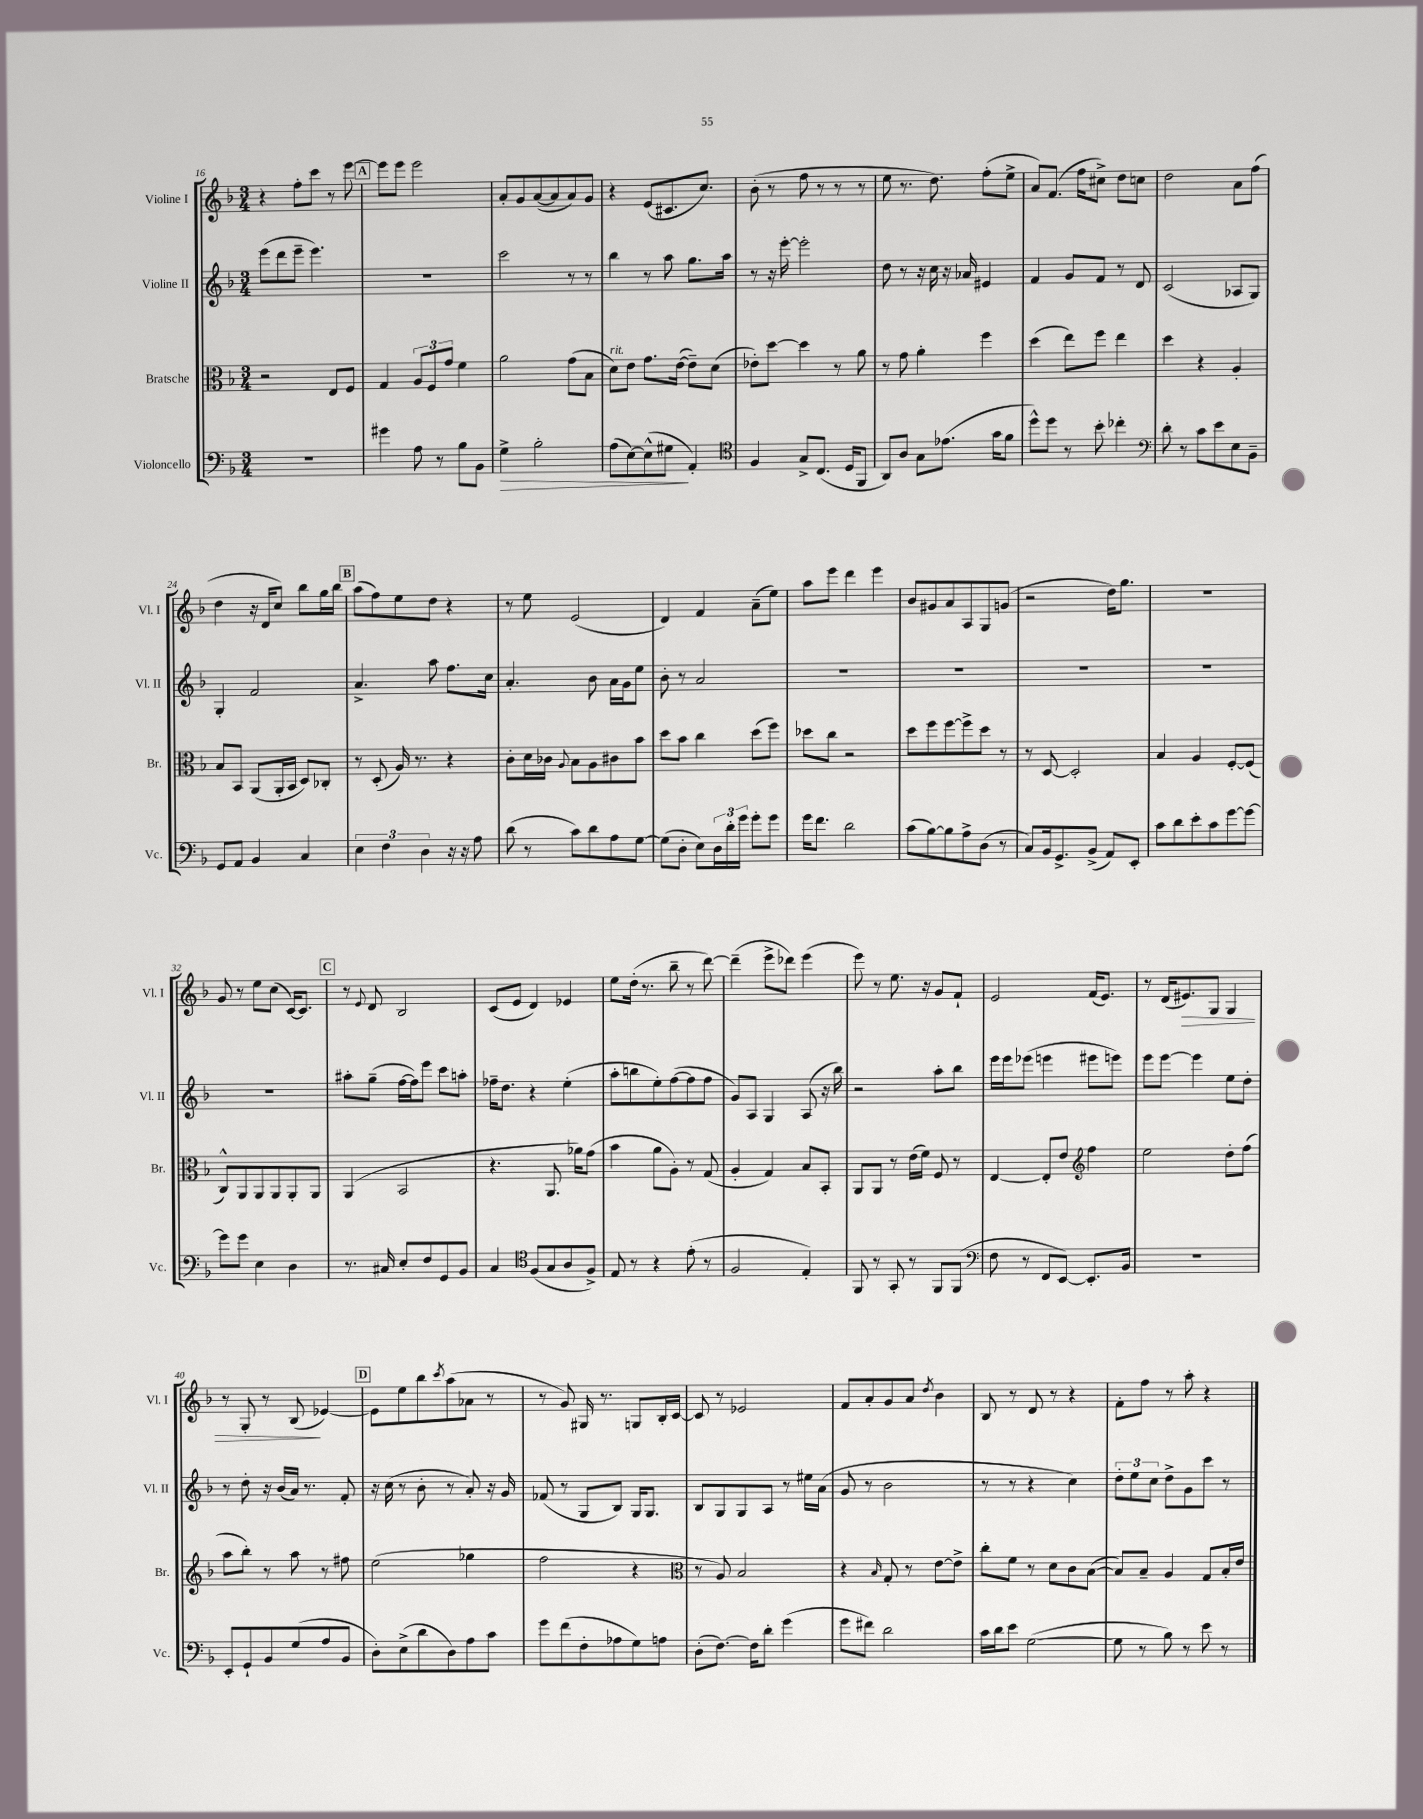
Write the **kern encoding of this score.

**kern	**dynam	**kern	**kern	**kern	**dynam
*part4	*part4	*part3	*part2	*part1	*part1
*staff4	*staff4	*staff3	*staff2	*staff1	*staff1
*I"Violoncello	*	*I"Bratsche	*I"Violine II	*I"Violine I	*
*I'Vc.	*	*I'Br.	*I'Vl. II	*I'Vl. I	*
*clefF4	*	*clefC3	*clefG2	*clefG2	*
*k[b-]	*	*k[b-]	*k[b-]	*k[b-]	*
*M3/4	*	*M3/4	*M3/4	*M3/4	*
=16	=16	=16	=16	=16	=16
2.r	.	2r	(8eee\L	4r	.
.	.	.	8ddd\	.	.
.	.	.	8eee~\J	8ff'\L	.
.	.	.	4.eee\)	8ccc\J	.
.	.	8E/L	.	8r	.
.	.	8F/J	.	[8eee\	.
!!LO:REH:place=s1:t=A
=17	=17	=17	=17	=17	=17
4g#X\	.	4G/	2.r	8eee\L]	.
.	.	.	.	8eee\J	.
8A\	.	12A/L	.	2eee\	.
.	.	12F/	.	.	.
8r	.	.	.	.	.
.	.	12g/J	.	.	.
8B-\L	.	4f\	.	.	.
8BB-\J	.	.	.	.	.
=18	=18	=18	=18	=18	=18
!	!LO:HP:b	!	!	!	!
4G^\	>	2a\	2ccc\	8a'/L	.
.	.	.	.	8g/	.
2B-'\	.	.	.	([8a/	.
.	.	.	.	8a/]	.
.	.	(8g\L	8r	8a/)	.
.	.	8B-\J	8r	8g/J	.
=19	=19	=19	=19	=19	=19
!	!	!LO:TX:a:i:t=rit.	!	!	!
(8A\L	.	8d\L)	4bb-\	4r	.
[8E\)	.	8e\J	.	.	.
(8E^^\]	.	8.g\L	8r	(8e/L	.
8G#X\J	.	.	8aa\	8.c#X/	.
.	.	([16e\Jk	.	.	.
4AA'/)	]	8e~\L])	8.gg\L	.	.
.	.	.	.	8.cc/J)	.
.	.	(8d\J	.	.	.
.	.	.	16aa\Jk	.	.
=20	=20	=20	=20	=20	=20
*clefC4	*	*	*	*	*
4F/	.	8e-X'\L)	8r	(8b-'\	.
.	.	[8dd\J	16r	8r	.
.	.	.	[16eee'\	.	.
8G^/L	.	4dd\]	2eee'\]	8ff\	.
(8.C/J	.	.	.	8r	.
.	.	8r	.	8r	.
16D/KL	.	.	.	.	.
8FF/J	.	8a\	.	8r	.
=21	=21	=21	=21	=21	=21
8AA/L)	.	8r	8dd\	8ee\	.
8A/J	.	8g\	8r	8.r	.
8G\L	.	4a'\	16r	.	.
.	.	.	16cc\	8.dd\)	.
(8.e-X\J	.	.	16r	.	.
.	.	.	16a-X/	.	.
.	.	4ff\	4e#X/	(8ff'\L	.
16g\KL	.	.	.	.	.
8f\J	.	.	.	8ee^\J	.
=22	=22	=22	=22	=22	=22
8dd^^\L)	.	(4dd\	4f/	8a/L)	.
8dd\J	.	.	.	(8.f/J	.
8r	.	8ee\L)	8g/L	.	.
.	.	.	.	16ff\KL	.
8b-'\	.	8ff\J	8f/J	8cc#X^\J)	.
4cc-X'\	.	4ee\	8r	8dd\L	.
.	.	.	8d/	8ccn\J	.
=23	=23	=23	=23	=23	=23
*clefF4	*	*	*	*	*
8d'\	.	4dd\	(2c/	2dd\	.
8r	.	.	.	.	.
8c\L	.	4r	.	.	.
8e\	.	.	.	.	.
8E\	.	4A'/	8A-X/L	8a\L	.
8BB-~\J	.	.	8G/J)	(8ff\J	.
!!LO:LB:g=z
=24	=24	=24	=24	=24	=24
8GG/L	.	8B-/L	4G'/	4dd\	.
8AA/J	.	8BB-/J	.	.	.
4BB-/	.	(8AA/L	2f/	16r	.
.	.	.	.	16d/KL	.
.	.	16AA'/L	.	8cc/J)	.
.	.	16BB-/JJ	.	.	.
4C/	.	8D/L)	.	8bb-\L	.
.	.	8C-X'/J	.	16gg\L	.
.	.	.	.	16bb-\JJ	.
!!LO:REH:place=s1:t=B
=25	=25	=25	=25	=25	=25
6E\	.	8r	4.a^/	(8aa\L	.
.	.	(8D'/	.	8ff\)	.
6F\	.	.	.	.	.
.	.	16A/)	.	8ee\	.
.	.	8.r	.	.	.
6D\	.	.	.	.	.
.	.	.	8aa\	8dd\J	.
16r	.	4r	8.ff\L	4r	.
16r	.	.	.	.	.
8A\	.	.	.	.	.
.	.	.	16cc\Jk	.	.
=26	=26	=26	=26	=26	=26
(8d\	.	8c'\L	4.a'/	8r	.
8r	.	16d\L	.	8ee\	.
.	.	16c-X\JJ	.	.	.
.	.	8qqA/	.	.	.
8c\L)	.	8B-\L	.	(2e/	.
8d\	.	8A\	8b-\	.	.
8A\	.	8c#X\	16a\LL	.	.
.	.	.	16g\J	.	.
[8G\J	.	8b-\J	8ee\J	.	.
=27	=27	=27	=27	=27	=27
(8G\L]	.	8dd\L	8b-'\	4d/)	.
8D'\J	.	8b-\J	8r	.	.
8E\L)	.	4cc\	2a/	4f/	.
24D\L	.	.	.	.	.
24d'\	.	.	.	.	.
24g\JJ	.	.	.	.	.
8g'\L	.	(8dd\L	.	(8a~\L	.
8g\J	.	8ff\J)	.	8ee\J)	.
=28	=28	=28	=28	=28	=28
16g\KL	.	8dd-X\L	2.r	8aa\L	.
8.f\J	.	.	.	.	.
.	.	8cc\J	.	8eee\J	.
2d\	.	2r	.	4ddd\	.
.	.	.	.	4eee\	.
=29	=29	=29	=29	=29	=29
(8c\L	.	8dd\L	2.r	8b-/L	.
[8B-\)	.	8ff\	.	8g#X/	.
8B-\]	.	[8ff\	.	8a/	.
8A^\	.	8ff^\]	.	8A/	.
(8D\J	.	8dd\J	.	8G/	.
8r	.	8r	.	(8gn/J	.
=30	=30	=30	=30	=30	=30
8C/L)	.	8r	2.r	2r	.
16BB-/k	.	[8D/	.	.	.
8.GG^/	.	.	.	.	.
.	.	2D'/]	.	.	.
(8BB-^/J	.	.	.	.	.
8AA/L)	.	.	.	16dd\KL)	.
.	.	.	.	8.gg\J	.
8EE'/J	.	.	.	.	.
=31	=31	=31	=31	=31	=31
8c\L	.	4B-/	2.r	2.r	.
8d\	.	.	.	.	.
8e'\	.	4A/	.	.	.
8c\	.	.	.	.	.
[8g\	.	[8F'/L	.	.	.
8g\J_	.	(8F/J]	.	.	.
!!LO:LB:g=z
=32	=32	=32	=32	=32	=32
8g\L]	.	8C^^/L)	2.r	8g/	.
8g\J	.	8AA/	.	8r	.
4E\	.	8AA/	.	8ee\L	.
.	.	8AA/	.	(8cc\J	.
4D\	.	8AA'/	.	[16c/KL)	.
.	.	.	.	8.c/J]	.
.	.	8AA/J	.	.	.
!!LO:REH:place=s1:t=C
=33	=33	=33	=33	=33	=33
8.r	.	(4AA/	8aa#X'\L	8r	.
.	.	.	.	8qqe/	.
.	.	.	(8gg~\J	8d/	.
16C#X/	.	.	.	.	.
8E'/L	.	2BB-/	[16ff\LL	2B-/	.
.	.	.	16ff\J])	.	.
8F/	.	.	8eee\J	.	.
8GG/	.	.	8ccc\L	.	.
8BB-/J	.	.	8aan'\J	.	.
=34	=34	=34	=34	=34	=34
4C/	.	4.r	16ff-X~\KL	(8c/L	.
.	.	.	8.dd\J	.	.
.	.	.	.	8e/J	.
*clefC4	*	*	*	*	*
(8F/L	.	.	4r	4d/)	.
8G/	.	8.AA/	.	.	.
8A/	.	.	(4ee'\	4e-X/	.
.	.	16a-X\KL)	.	.	.
8F^/J)	.	(8g\J	.	.	.
=35	=35	=35	=35	=35	=35
8E/	.	4b-\	8aa'\L	8ee\L	.
8r	.	.	8bbn\	(16dd'\Jk	.
.	.	.	.	8.r	.
4r	.	8a\L	8ee'\)	.	.
.	.	8A'\J)	([8ff\	8bb-~\	.
(8e'\	.	8r	8ff\]	8r	.
8r	.	(8G/	8ff\J	[8ddd\)	.
=36	=36	=36	=36	=36	=36
2F/	.	4A'/	8g/L)	(4ddd~\]	.
.	.	.	8A/J	.	.
.	.	4G/)	4G/	8eee^\L	.
.	.	.	.	8ddd-X\J)	.
4E'/)	.	8B-/L	(8A/	(4eee\	.
.	.	8BB-'/J	16r	.	.
.	.	.	16bb-\)	.	.
=37	=37	=37	=37	=37	=37
8FF/	.	8AA/L	2r	8eee\)	.
8r	.	8AA/J	.	8r	.
8GG'/	.	8r	.	8.ee\	.
8r	.	(16e\LL	.	.	.
.	.	16f\JJ)	.	16r	.
8FF/L	.	8F/	8aa'\L	8g/L	.
(8FF/J	.	8r	8bb-\J	8f`/J	.
=38	=38	=38	=38	=38	=38
*clefF4	*	*	*	*	*
8F\	.	[4E/	16eee\LL	2e/	.
.	.	.	16eee\J	.	.
8r	.	.	(8eee-X\J	.	.
8FF/L	.	8E'/L]	4eeen\	.	.
[8EE/J)	.	8e/J	.	.	.
*	*	*clefG2	*	*	*
8.EE'/L]	.	4ff\	8eee#X\L	(16f/KL	.
.	.	.	.	8.e/J)	.
.	.	.	8eeen\J)	.	.
16BB-/Jk	.	.	.	.	.
=39	=39	=39	=39	=39	=39
2.r	.	2ee\	8eee\L	8r	.
.	.	.	[8eee\J	(16d/KL	.
!	!	!	!	!	!LO:HP:b
.	.	.	.	8.e#X/)	>
.	.	.	4eee\]	.	.
.	.	.	.	8G/J	.
.	.	8dd'\L	8ee\L	4G/	.
.	.	(8ff\J	8dd'\J	.	.
!!LO:LB:g=z
=40	=40	=40	=40	=40	=40
8EE'/L	.	8aa\L	8r	8r	.
8GG`/	.	8bb-'\J)	8dd'\	8G'/	.
8BB-/	.	8r	16r	8r	.
.	.	.	(16b-/LL	.	.
(8G/	.	8aa\	16a/JJ)	(8B-/	.
.	.	.	8.r	.	.
8A/	.	8r	.	[4e-X/)	]
8BB-/J	.	8ff#X\	8f'/	.	.
!!LO:REH:place=s1:t=D
=41	=41	=41	=41	=41	=41
8D'\L)	.	(2ee\	16r	8e-\L]	.
.	.	.	(16cc\	.	.
(8E^\	.	.	8r	8ee\	.
8d\	.	.	8b-'\	8bb-\	.
.	.	.	.	8qccc/	.
8D\)	.	.	8r	(8aa\	.
8A\	.	4gg-X\	8a'/)	8a-X\J	.
8c\J	.	.	16r	8r	.
.	.	.	16g/	.	.
=42	=42	=42	=42	=42	=42
8g\L	.	2ff\	(8f-X/	8r	.
(8f\	.	.	8r	8g/)	.
8F'\	.	.	8G/L	16G#X/	.
.	.	.	.	8.r	.
8A-X\	.	.	8B-/J)	.	.
8G\)	.	4r	16G/KL	8Gn/L	.
.	.	.	8.G/J	.	.
8An\J	.	.	.	16B-'/L	.
.	.	.	.	[16c/JJ	.
=43	=43	=43	=43	=43	=43
*	*	*clefC3	*	*	*
(8D'\L	.	8r	8B-/L	8c/]	.
[8.F\J)	.	8A/)	8G/	8r	.
.	.	2B-/	8G/	2e-X/	.
16F\KL]	.	.	.	.	.
8d'\J	.	.	8A/J	.	.
(4g\	.	.	8r	.	.
.	.	.	16ee#X\LL	.	.
.	.	.	(16a\JJ	.	.
=44	=44	=44	=44	=44	=44
8g\L	.	4r	8g/	8f/L	.
8f#X\J)	.	.	8r	8a'/	.
.	.	16qqB-/	.	.	.
2d\	.	8G'/	2b-\	8g/	.
.	.	8r	.	8a/J	.
.	.	.	.	8qdd/	.
.	.	[8e\L	.	4b-\	.
.	.	8e^\J]	.	.	.
=45	=45	=45	=45	=45	=45
16c\LL	.	8cc'\L	8r	8B-/	.
16d\J	.	.	.	.	.
8e\J	.	8f\J	8r	8r	.
([2G\	.	8r	4r	8d/	.
.	.	8d\L	.	8r	.
.	.	8c\	4cc\)	4r	.
.	.	([8B-\J	.	.	.
=46	=46	=46	=46	=46	=46
8G\]	.	8B-/L])	12dd'\L	8f'\L	.
.	.	.	12ee\	.	.
8r	.	8B-~/J	.	8ff\J	.
.	.	.	12cc\J	.	.
8B-\)	.	4A/	8dd^\L	8r	.
8r	.	.	8g\	8aa'\	.
8e\	.	8G/L	8ccc\J	4r	.
8r	.	16B-'/L	8r	.	.
.	.	16e/JJ	.	.	.
==	==	==	==	==	==
*-	*-	*-	*-	*-	*-
